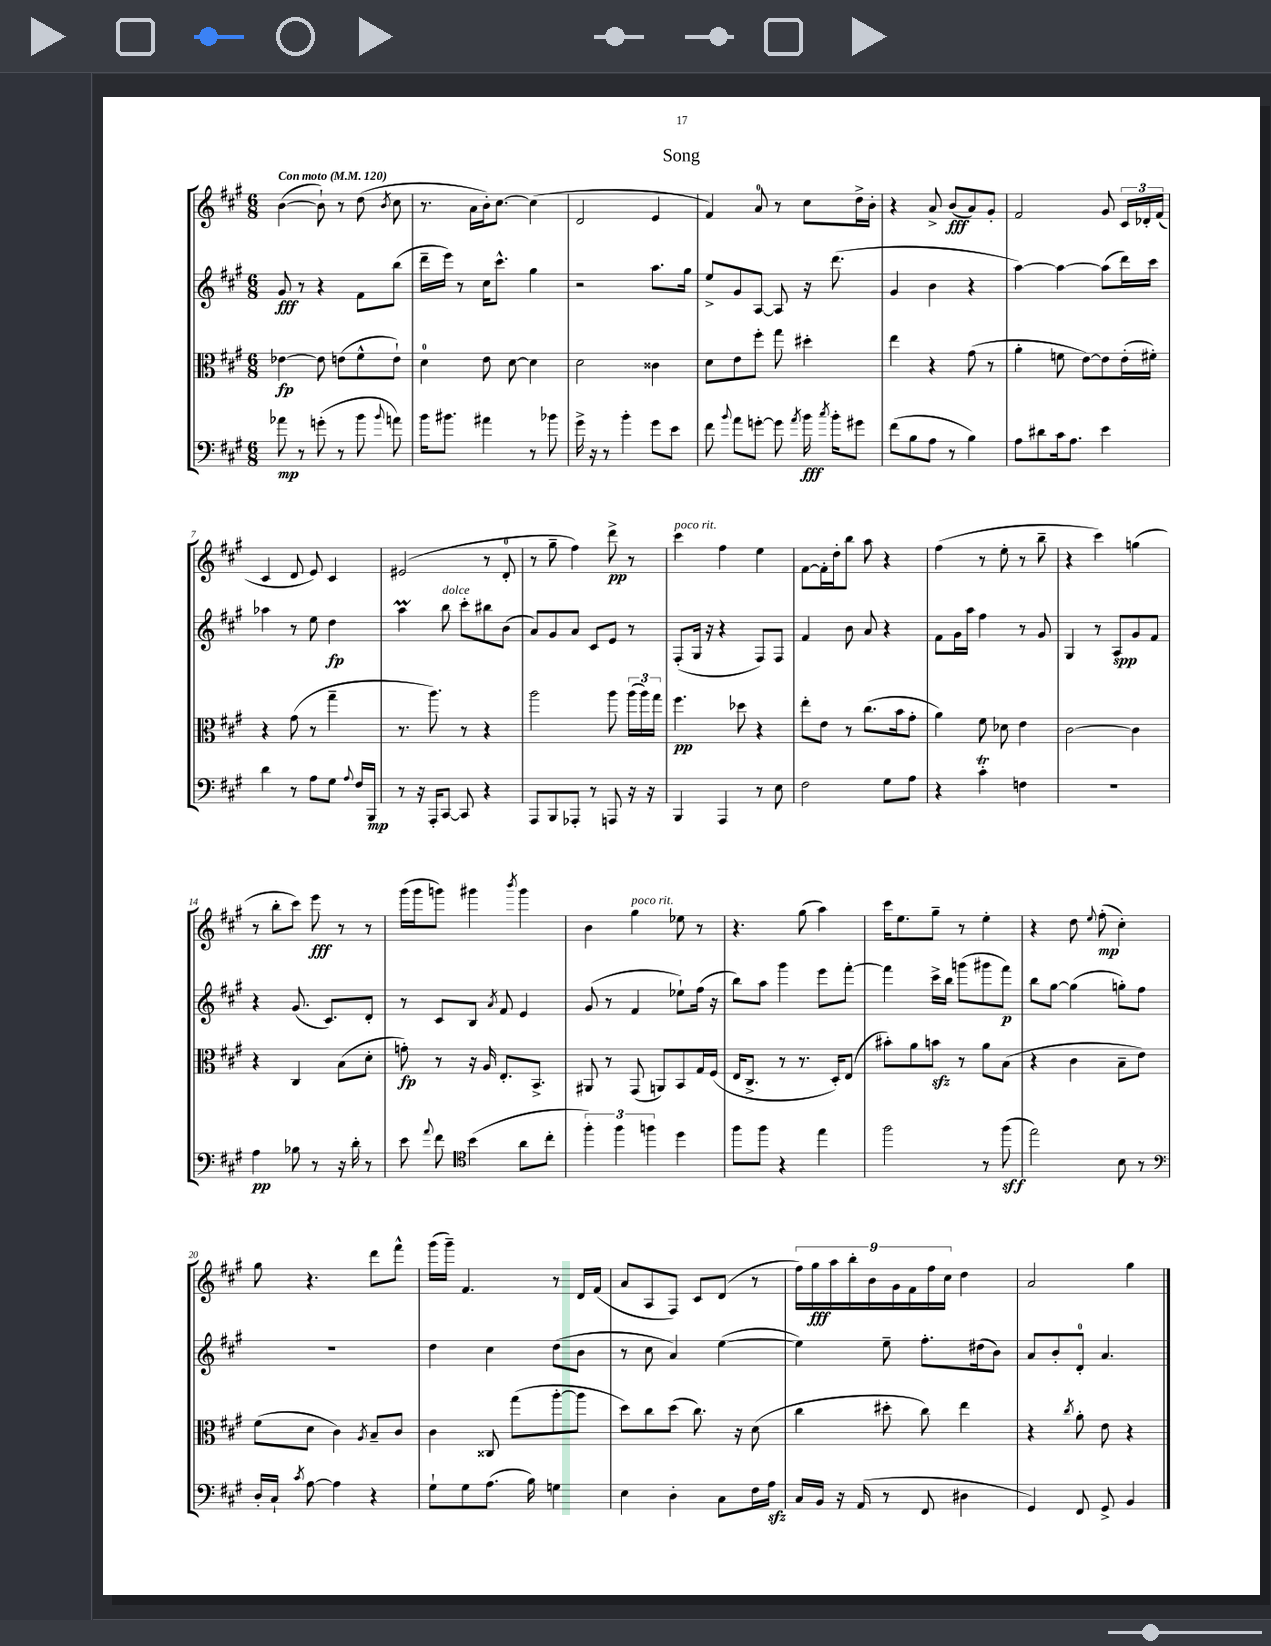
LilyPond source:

\header { title = "Song" }
<<
\new StaffGroup <<
\new Staff = "s0" {
    \clef treble \key a \major \numericTimeSignature \time 6/8 \tempo "Con moto" 4 = 120
    \autoBeamOff b'4~( b'8-!) r8 d''8( \acciaccatura { b'8 } cis''8 |
    r8. a'16[ b'16-.) cis''8.]~ cis''4( |
    d'2 e'4 |
    fis'4) a'8-0 r8 cis''8[ d''16-> b'16]-. |
    r4 a'8-> b'8[\fff( a'8) gis'8]-. |
    fis'2 gis'8 \tuplet 3/2 { cis'16[ des'16-. fis'16]( } |
    cis'4 d'8 e'8) cis'4 |
    eis'2( r8 d'8-0-. |
    r8 gis''8-- fis''4) d'''8->\pp r8 |
    cis'''4^\markup { \italic "poco rit." } fis''4 e''4 |
    fis'8[~ fis'16-. d''16-. b''8] a''8 r4 |
    fis''4( r8 e''8-. r8 b''8-- |
    r4 cis'''4) g''4( |
    r8 b''8[-. cis'''8]) e'''8\fff r8 r8 |
    gis'''16[( gis'''16 g'''8]) gis'''4 \acciaccatura { b'''8 } gis'''4 |
    b'4 gis''4^\markup { \italic "poco rit." } ees''8 r8 |
    r4. gis''8( a''4) |
    cis'''16[ e''8. gis''8]-- r8 e''4-. |
    r4 d''8 \appoggiatura { e''8 } fis''8-.\mp( cis''4-.) |
    gis''8 r4. d'''8[ fis'''8]-^ |
    gis'''16[( gis'''16]--) fis'4. r8 d'16[ fis'16]( |
    a'8[ a8 fis8]) cis'8[ d'8]( r8 |
    \tuplet 9/8 { fis''16[) gis''16\fff a''16 b''16-. b'16 gis'16 fis'16 fis''16 cis''16] } d''4 |
    a'2 gis''4 \bar "|." |
}
\new Staff = "s1" {
    \clef treble \key a \major \numericTimeSignature \time 6/8
    \autoBeamOff gis'8\fff r8 r4 fis'8[ b''8]( |
    d'''16[-- e'''16]) r8 cis''16[ cis'''8.]-^ gis''4 |
    r2 a''8.[ gis''16] |
    e''8[-> gis'8 a8]~ a8 r16 d'''8.( |
    gis'4 b'4 r4 |
    a''4~) a''4~ a''8[( d'''16) cis'''16] |
    aes''4 r8 e''8 d''4\fp |
    a''4\prall b''8^\markup { \italic "dolce" } cis'''8[-. bis''8 b'8]( |
    a'8[) gis'8 a'8] cis'8[ e'8] r8 |
    fis8[-.( gis16] r16 r4 fis8[) fis8] |
    fis'4 b'8 a'8 r4 |
    fis'8[ gis'16 a''16] fis''4 r8 gis'8 |
    gis4 r8 a8[\spp gis'8 fis'8] |
    r4 gis'8.( cis'8.[) d'8]-. |
    r8 cis'8[ b8] \acciaccatura { a'8 } fis'8 e'4 |
    gis'8( r8 fis'4 ees''8[-!) fis''16]( r16 |
    b''8[) a''8] gis'''4 e'''8[ fis'''8]~-. |
    fis'''4 cis'''16[-> b''16] g'''8[( gis'''8 fis'''8]\p) |
    b''8[ gis''8]~ gis''4( g''8[-.) fis''8] |
    R2. |
    d''4 cis''4 d''8[( b'8] |
    r8 cis''8 a'4) e''4~( |
    e''4) e''8-- fis''8.[-. dis''16( b'8]) |
    a'8[ b'8-. d'8]-0-. a'4. \bar "|." |
}
\new Staff = "s2" {
    \clef alto \key a \major \numericTimeSignature \time 6/8
    \autoBeamOff ees'4~\fp ees'8 e'8[( fis'8-^ e'8]-!) |
    d'4-0 e'8 d'8~ d'4 |
    d'2 cisis'4 |
    d'8[ e'8 fis''8]-. gis''8 dis''4-. |
    e''4 r4 gis'8( r8 |
    a'4-. f'8 e'8[~) e'8 e'16-.( fis'16]-.) |
    r4 gis'8( r8 gis''4-- |
    r8. a''8.) r8 r4 |
    a''2 a''8 \tuplet 3/2 { a''16[( a''16) gis''16] } |
    fis''4.\pp des''8 r4 |
    e''8[-. e'8] r8 cis''8.[( b'16 gis'8]-. |
    a'4) fis'8 des'8 e'4 |
    cis'2~ cis'4 |
    r4 cis4 b8[( d'8]-. |
    g'8-.\fp) r8 r16 a16 e8.[-. b,8.]-> |
    ais,8 r8 gis,8( a,8[) b,8 gis16 fis16]( |
    e16[ cis8.]-> r8 r8. d16[-.) e8]( |
    bis'8[-.) a'8 b'8]\sfz r8 a'8[ b8]( |
    r4 cis'4 b8[-- e'8]) |
    fis'8[( d'8] cis'4) \acciaccatura { a8 } b8[-- cis'8] |
    cis'4 cisis8 gis''8[( a''8~-. a''8] |
    d''8[) cis''8 d''8]( cis''8.) r16 d'8( |
    cis''4 dis''8-. cis''8) e''4 |
    r4 \acciaccatura { cis''8 } a'8-. e'8 r4 \bar "|." |
}
\new Staff = "s3" {
    \clef bass \key a \major \numericTimeSignature \time 6/8
    \autoBeamOff aes'8\mp r8 g'8-.( r8 b'8 \appoggiatura { b'8 } a'8) |
    b'16[ bis'8.] ais'4 r8 bes'8 |
    gis'16-> r16 r8 b'4-. gis'8[ e'8] |
    fis'8 \appoggiatura { b'8 } a'8[ g'8]~-. g'8 \acciaccatura { a'8 } b'16\fff \acciaccatura { cis''8 } b'16[-. gis'8] |
    fis'8[( b8 a8] r8 b4) |
    a8[ dis'8 cis'16 a8.] e'4 |
    d'4 r8 a8[ gis8] \appoggiatura { a8 } fis16[ b,,16]\mp |
    r8 r16 a,,16[-. cis,8]~ cis,8 r4 |
    a,,8[ b,,8 aes,,8]-. r8 a,,8 r16 r16 |
    b,,4 a,,4 r8 e8 |
    fis2 gis8[ a8] |
    r4 cis'4-.\trill f4 |
    R2. |
    a4\pp bes8 r8 r16 d'16-. r8 |
    e'8 \appoggiatura { a'8 } fis'8 \clef tenor b'4( a'8[ cis''8]-. |
    \tuplet 3/2 { fis''4-.) fis''4 f''4 } d''4 |
    fis''8[ fis''8] r4 e''4 |
    fis''2 r8 fis''8\sff( |
    e''2) b8 r8 |
    \clef bass d16[-. cis16]-! \acciaccatura { cis'8 } a8~ a4 r4 |
    gis8[-! gis8 a8.]( b16) g4 |
    e4 d4-. cis8[ fis16 a16]\sfz |
    cis16[ b,16] r16 a,16( r8 fis,8 dis4 |
    gis,4) fis,8 gis,8-> b,4 \bar "|." |
}
>>
>>
